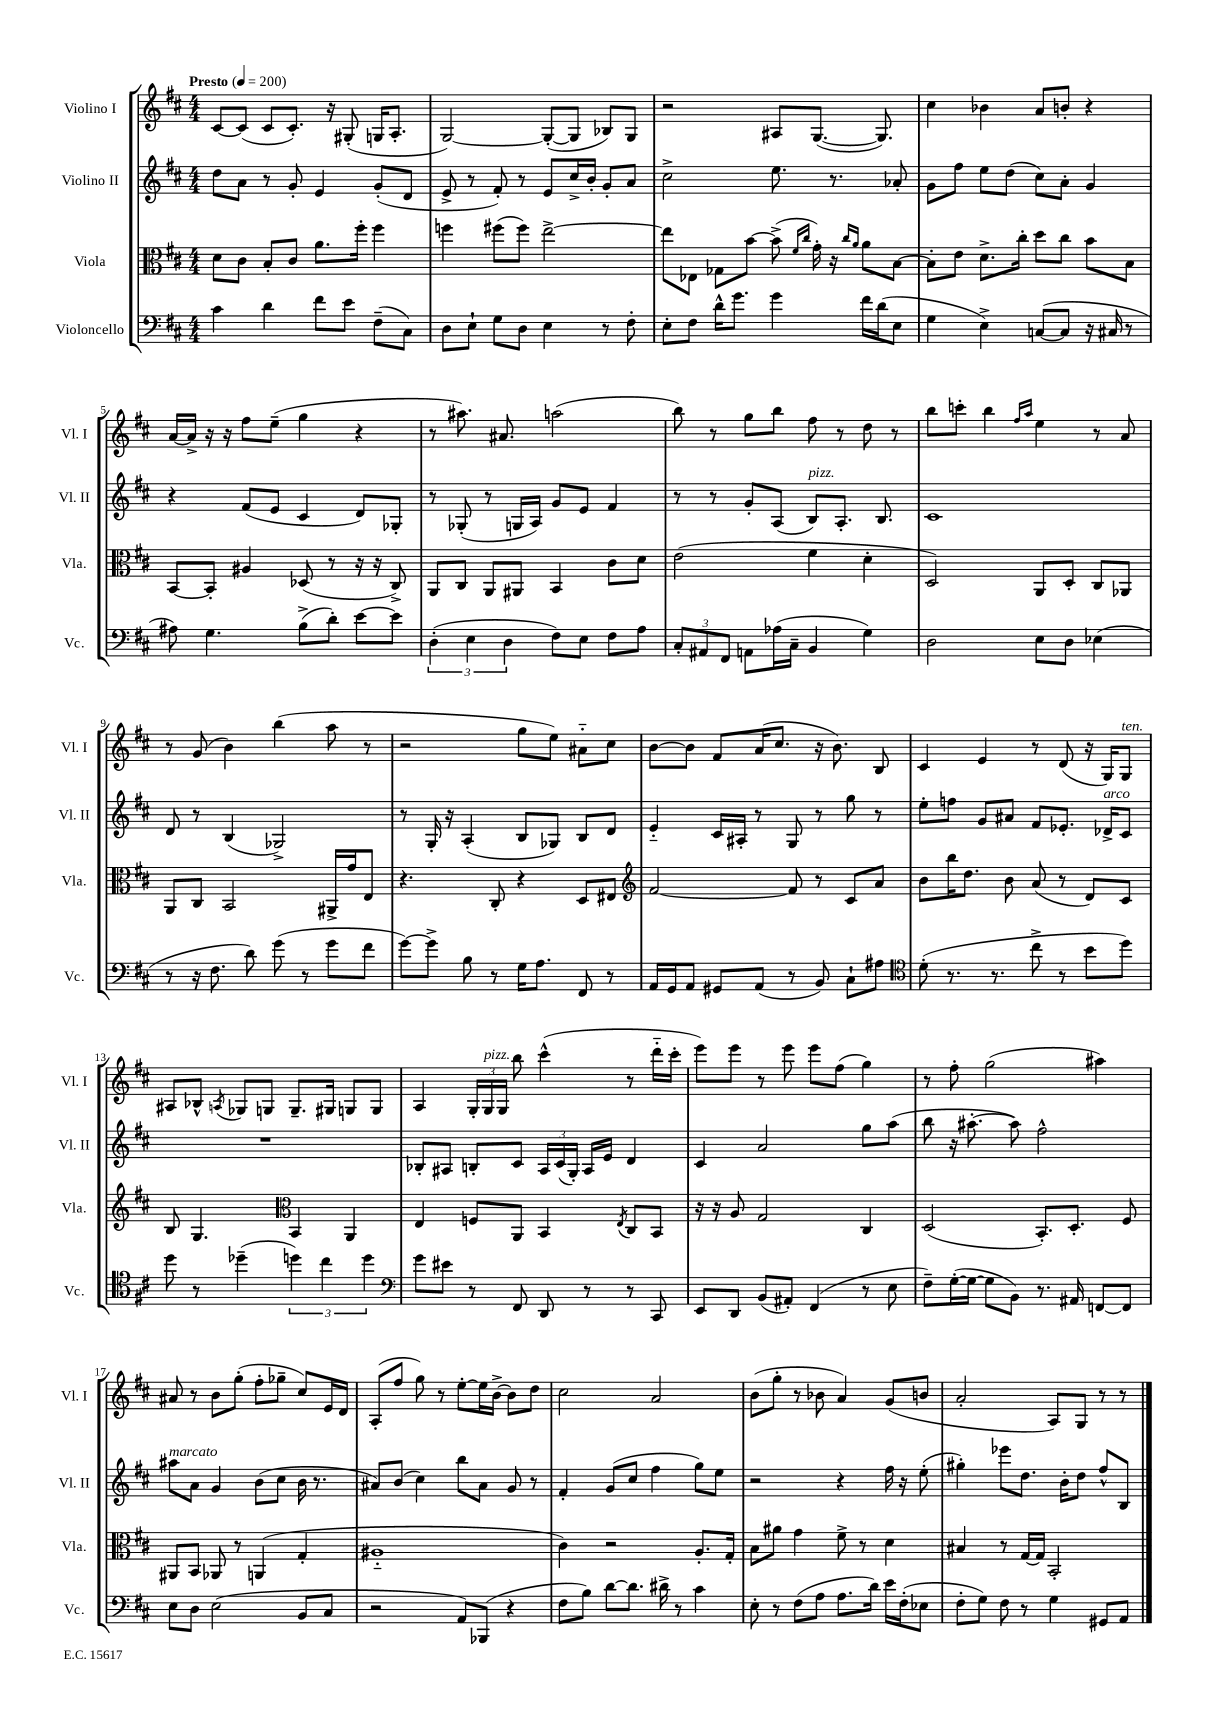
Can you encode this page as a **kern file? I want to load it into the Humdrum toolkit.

**kern	**kern	**kern	**kern
*part4	*part3	*part2	*part1
*staff4	*staff3	*staff2	*staff1
*I"Violoncello	*I"Viola	*I"Violino II	*I"Violino I
*I'Vc.	*I'Vla.	*I'Vl. II	*I'Vl. I
*clefF4	*clefC3	*clefG2	*clefG2
*k[f#c#]	*k[f#c#]	*k[f#c#]	*k[f#c#]
*M4/4	*M4/4	*M4/4	*M4/4
*MM200	*MM200	*MM200	*MM200
=1	=1	=1	=1
!	!	!	!LO:TX:a:B:t=Presto
4c#\	8d\L	8dd\L	[8c#/L
.	8c#\J	8a\J	(8c#/J]
4d\	8B'/L	8r	8c#/L
.	8c#/J	8g'/	8.c#'/J)
8f#\L	8.a\L	4e/	.
.	.	.	16r
8e\J	.	.	(8G#X'/
.	16ff#'\Jk	.	.
(8F#~\L	4ff#\	(8g'/L	16Gn/KL
.	.	.	8.A'/J
8C#\J)	.	8d/J	.
=2	=2	=2	=2
8D\L	4ffn\	8e^/	[2G/)
8E`\J	.	8r	.
8G\L	(8ff#X\L	8f#'/)	.
8D\J	8ff#\J)	8r	.
4E\	[2ee^\	8e/L	(8G'/L_
.	.	16cc#^/L	8G/J]
.	.	16b'/JJ	.
8r	.	8g'/L	8B-X/L)
8F#'\	.	8a/J	8G/J
=3	=3	=3	=3
8E'\L	8ee\L]	2cc#^\	2r
8F#\J	8E-X\J	.	.
16d^^\KL	8G-X\L	.	.
8.g\J	.	.	.
.	[8b\J	.	.
4g\	(8b^\]	8.ee\	8A#X/L
.	16qqf#/LL	.	.
.	16qqcc#/JJ	.	.
.	16g'\)	.	([8.G/J
.	16r	8.r	.
.	16qqcc#/LL	.	.
.	16qqa/JJ	.	.
16f#\LL	8a\L	.	.
(16d\J	.	.	8.G/])
8E\J	[8B\J	8a-X'/	.
=4	=4	=4	=4
4G\	8B'\L]	8g\L	4cc#\
.	8e\J	8ff#\J	.
4E^\)	8.d^\L	8ee\L	4b-X\
.	.	(8dd\J	.
.	16cc#'\Jk	.	.
([8Cn/L	8dd\L	8cc#\L)	8a/L
8C/J]	8cc#\J	8a'\J	8bn'/J
16r	8b\L	4g/	4r
16C#X/	.	.	.
8r	8B\J	.	.
!!LO:LB:g=z
=5	=5	=5	=5
8A#X\)	[8BB/L	4r	[16a/LL
.	.	.	16a^/JJ]
4.G\	8BB'/J]	.	16r
.	.	.	16r
.	4A#X/	(8f#/L	8ff#\L
.	.	8e/J	(8ee~\J
(8B^\L	(8D-X/	4c#/	4gg\
8d'\J)	8r	.	.
[8e\L	16r	8d/L)	4r
.	16r	.	.
8e\J]	8C#^/)	8G-X'/J	.
=6	=6	=6	=6
(6D'\	8AA/L	8r	8r
.	8C#/J	(8G-X'/	8.aa#X\)
6E\	.	.	.
.	8AA/L	8r	.
.	.	.	8.a#X/
6D\	.	.	.
.	8AA#X/J	16Gn/LL	.
.	.	16A/JJ)	.
8F#\L)	4BB/	8g/L	(2aan\
8E\J	.	8e/J	.
8F#\L	8c#\L	4f#/	.
8A\J	8d\J	.	.
=7	=7	=7	=7
12C#'/L	(2e\	8r	8bb\)
12AA#X/	.	.	.
.	.	8r	8r
12FF#/J	.	.	.
8AAn\L	.	8g'/L	8gg\L
(16A-X\L	.	(8A/J	8bb\J
16C#~\JJ	.	.	.
!	!	!LO:TX:a:i:t=pizz.	!
4BB/	4f#\	8B/L)	8ff#\
.	.	8.A'/J	8r
4G\)	4d'\	.	8dd\
.	.	8.B/	.
.	.	.	8r
=8	=8	=8	=8
2D\	2D/)	1c#	8bb\L
.	.	.	8cccn'\J
.	.	.	4bb\
.	.	.	16qqff#/LL
.	.	.	16qqaa/JJ
8E\L	8AA/L	.	4ee\
8D\J	8D'/J	.	.
(4E-X\	8C#/L	.	8r
.	8AA-X/J	.	8a/
!!LO:LB:g=z
=9	=9	=9	=9
8r	8AA/L	8d/	8r
16r	8C#/J	8r	(8g/
8.F#\	.	.	.
.	2BB/	(4B/	4b\)
8d\)	.	.	.
(8g\	.	2G-X^/)	(4bb\
8r	.	.	.
8g\L	16AA#X^/LL	.	8aa\
.	16g/J	.	.
8f#\J	8E/J	.	8r
=10	=10	=10	=10
[8g\L)	4.r	8r	2r
8g^\J]	.	16G'/	.
.	.	16r	.
8B\	.	(4A'/	.
8r	8C#'/	.	.
16G\KL	4r	8B/L	8gg\L
8.A\J	.	.	.
.	.	8G-X/J)	8ee\J)
8FF#/	8D/L	8B/L	8a#X\L
8r	8E#X/J	8d/J	8cc#\J
=11	=11	=11	=11
*	*clefG2	*	*
16AA/LL	[2f#/	4e/	[8b\L
16GG/J	.	.	.
8AA/J	.	.	8b\J]
8GG#X/L	.	16c#/LL	8f#/L
.	.	16A#X'/JJ	.
(8AA/J	.	8r	(16a/K
.	.	.	8.cc#/J
8r	8f#/]	8G/	.
8BB/)	8r	8r	16r
.	.	.	8.b\)
8C#`\L	8c#/L	8gg\	.
8A#X\J	8a/J	8r	8B/
=12	=12	=12	=12
*clefC4	*	*	*
(8d'\	8b\L	8ee'\L	4c#/
8.r	16bb\K	8ffn\J	.
.	8.dd\J	.	.
.	.	8g/L	4e/
8.r	.	.	.
.	8b\	8a#X/J	.
8cc#^\	(8a/	8f#/L	8r
8r	8r	8.e-X'/J	(8d/
8b\L	8d/L)	.	16r
!	!	!LO:TX:a:i:t=arco	!
.	.	16d-X^/KL	16G/KL)
!	!	!	!LO:TX:a:i:t=ten.
8dd\J)	8c#/J	8c#/J	8G/J
!!LO:LB:g=z
=13	=13	=13	=13
8dd\	8B/	1r	8A#X/L
8r	4.G/	.	8B-X^^/J
.	.	.	8qAn/
(4dd-X~\	.	.	8G-X/L
.	.	.	8Gn/J
*	*clefC3	*	*
6ddn\)	4BB/	.	8.G~/L
6cc#\	.	.	.
.	.	.	16G#X/Jk
.	4AA/	.	8Gn/L
6dd\	.	.	.
.	.	.	8G/J
=14	=14	=14	=14
*clefF4	*	*	*
8g\L	4E/	8B-X'/L	4A/
8e#X\J	.	8A#X/J	.
8r	8Fn/L	8Bn'/L	24G'/LL
!	!	!	!LO:TX:a:i:t=pizz.
.	.	.	24G/
.	.	.	24G/JJ
8FF#/	8AA/J	8c#/J	8bb\
8DD/	4BB/	24A#/LL	(4ccc#^^\
.	.	(24c#/	.
.	.	24G'/JJ)	.
8r	.	16A#/LL	.
.	.	16e/JJ	.
.	8qE/	.	.
8r	8C#/L	4d/	8r
8CC#/	8BB/J	.	16ddd\LL
.	.	.	16ccc#'\JJ
=15	=15	=15	=15
8EE/L	16r	4c#/	8eee\L)
.	16r	.	.
8DD/J	8A/	.	8eee\J
(8BB/L	2G/	2a/	8r
8AA#X'/J)	.	.	8eee\
(4FF#/	.	.	8eee\L
.	.	.	(8ff#\J
8r	4C#/	8gg\L	4gg\)
8E\	.	(8aa\J	.
=16	=16	=16	=16
8F#~\L)	(2D/	8bb\	8r
([16G'\L	.	16r	8ff#'\
16G\JJ_	.	[8.aa#X'\	.
8G\L]	.	.	(2gg\
8BB\J)	.	8aa#\])	.
8.r	8.BB'/L)	2ff#^^\	.
16AA#X/	8.D'/J	.	.
[8FFn/L	.	.	4aa#X\)
8FF/J]	8F#/	.	.
!!LO:LB:g=z
=17	=17	=17	=17
!	!	!LO:TX:a:i:t=marcato	!
8E\L	8AA#X/L	8aa#X\L	8a#X/
8D\J	8BB/J	8a\J	8r
(2E\	8AA-X/	4g/	8b\L
.	8r	.	(8gg'\J
.	(4AAn/	(8b\L	8ff#'\L
.	.	8cc#\J	8gg-X~\J
8BB/L	4G'/	16b\	8cc#/L)
.	.	8.r	.
8C#/J	.	.	16e/L
.	.	.	16d/JJ
=18	=18	=18	=18
2r	1A#X	8a#X/L)	(8A'/L
.	.	(8b/J	8ff#/J
.	.	4cc#\)	8gg\)
.	.	.	8r
8AA/L)	.	8bb\L	[8ee'\L
(8BBB-X/J	.	8a#\J	16ee\L]
.	.	.	[16b^\JJ
4r	.	8g/	8b\L]
.	.	8r	8dd\J
=19	=19	=19	=19
8F#\L	4c#\)	4f#'/	2cc#\
8B\J)	.	.	.
[8d\L	2r	(8g/L	.
8.d\J]	.	8cc#/J	.
.	.	4ff#\	2a/
16d#X^\	.	.	.
8r	.	.	.
4c#\	8.A'/L	8gg\L)	.
.	.	8ee\J	.
.	16G'/Jk	.	.
=20	=20	=20	=20
8E'\	8B\L	2r	(8b\L
8r	8a#X\J	.	8gg'\J
(8F#\L	4g\	.	8r
8A\J	.	.	8b-X\
8.A\L	8f#^\	4r	4a/)
.	8r	.	.
16d\Jk)	.	.	.
16e\LL	4d\	16ff#\	(8g/L
(16F#'\J	.	16r	.
8E-X\J	.	(8ee'\	8bn/J
=21	=21	=21	=21
8F#'\L	4B#X/	4gg#X'\)	2a'/
8G\J)	.	.	.
8F#\	8r	8eee-X\L	.
8r	[16G/LL	8.dd\J	.
.	16G/JJ]	.	.
4G\	2BB'/	.	8A/L)
.	.	16b'\KL	.
.	.	8dd\J	8G/J
8GG#X/L	.	8ff#^^/L	8r
8AA/J	.	8B/J	8r
==	==	==	==
*-	*-	*-	*-
